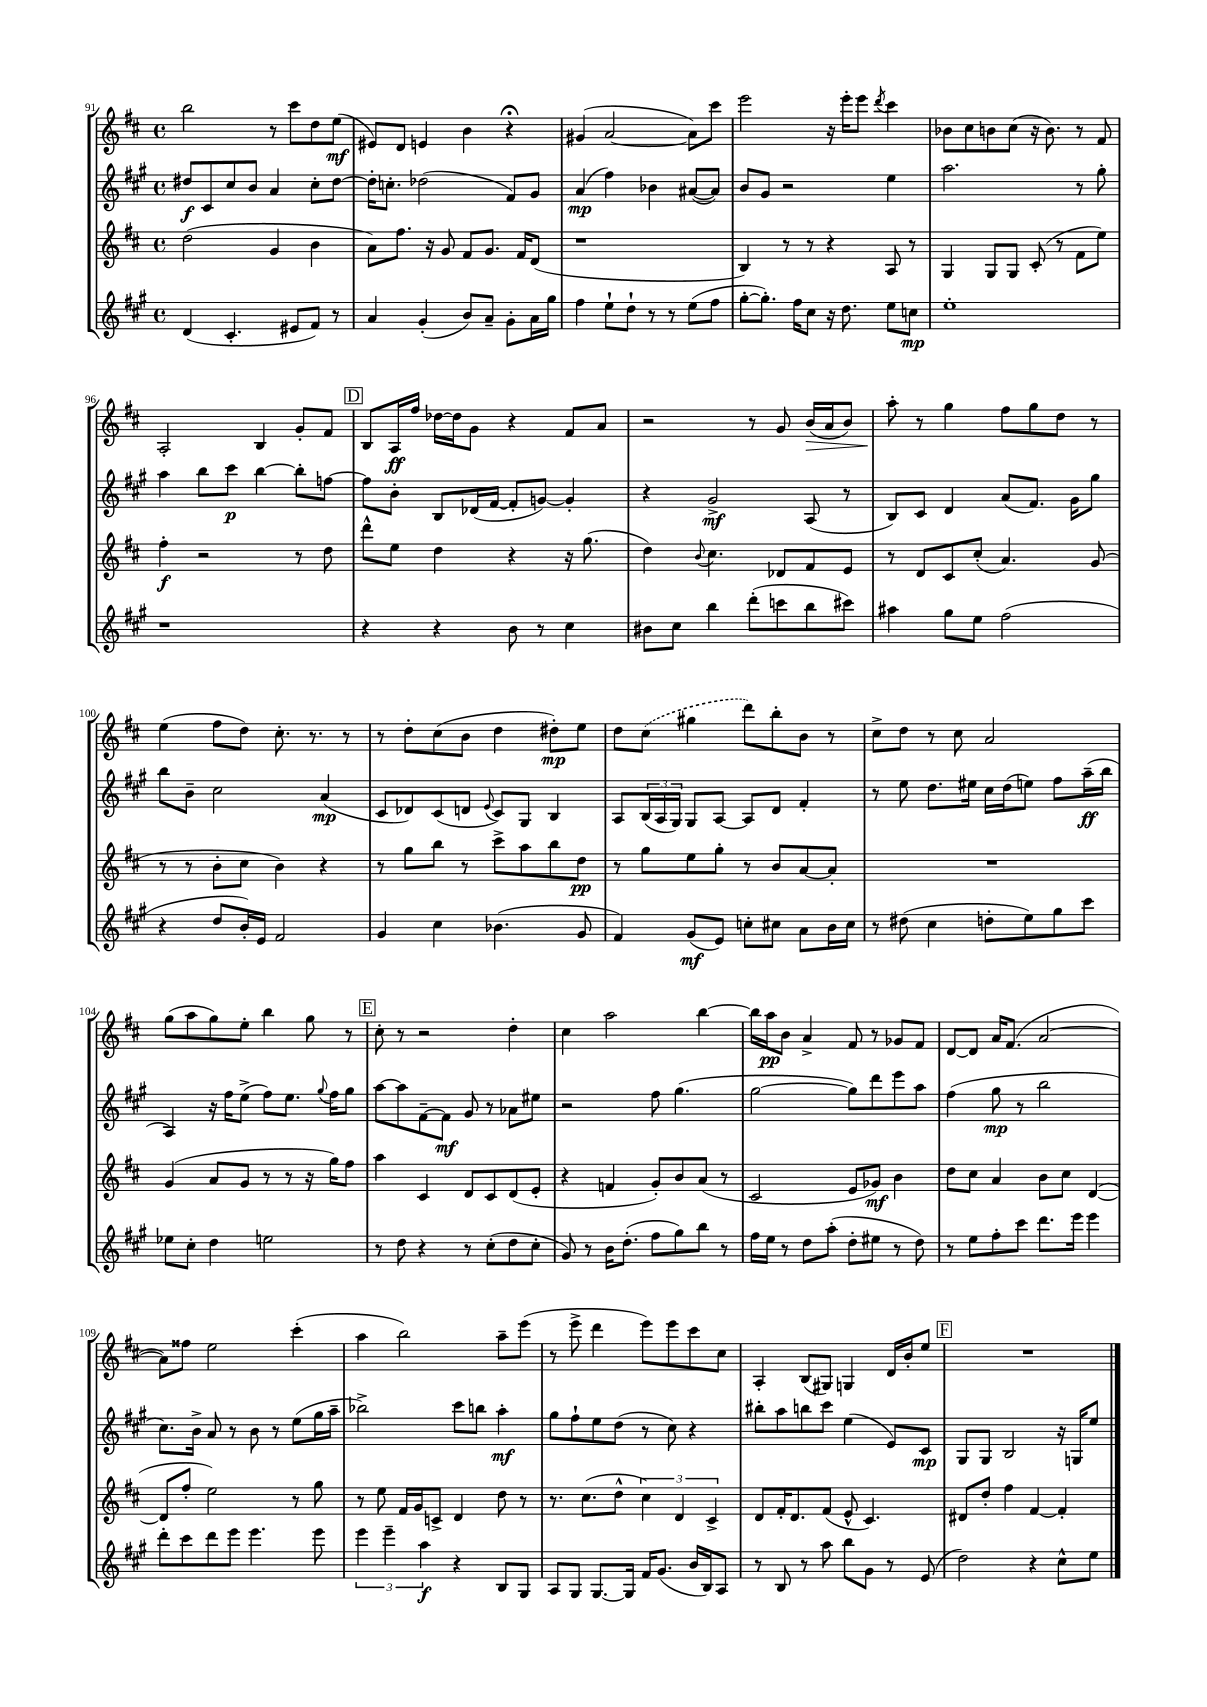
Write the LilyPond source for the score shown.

<<
\new StaffGroup <<
\new Staff = "s0" {
    \clef treble \key d \major \defaultTimeSignature \time 4/4
    b''2 r8 cis'''8 d''8 e''8\mf( |
    eis'8) d'8 e'4 b'4 r4\fermata |
    gis'4( a'2~ a'8) cis'''8 |
    e'''2 r16 e'''16-. e'''8 \acciaccatura { d'''8 } cis'''4 |
    bes'8 cis''8 b'8 cis''8( r16 b'8.) r8 fis'8 |
    a2-. b4 g'8-. fis'8 |
    \mark \markup { \box "D" } b8 a16\ff fis''16 des''16~ des''16 g'8 r4 fis'8 a'8 |
    r2 r8 g'8 b'16\>( a'16 b'8) |
    a''8-.\! r8 g''4 fis''8 g''8 d''8 r8 |
    e''4( fis''8 d''8) cis''8.-. r8. r8 |
    r8 d''8-. cis''8( b'8 d''4 dis''8-.\mp) e''8 |
    d''8 \once \slurDashed cis''8( gis''4 d'''8) b''8-. b'8 r8 |
    cis''8-> d''8 r8 cis''8 a'2 |
    g''8( a''8 g''8) e''8-. b''4 g''8 r8 |
    \mark \markup { \box "E" } cis''8-. r8 r2 d''4-. |
    cis''4 a''2 b''4~ |
    b''16 a''16\pp b'8 a'4-> fis'8 r8 ges'8 fis'8 |
    d'8~ d'8 a'16 fis'8.( a'2~ |
    a'8) fisis''8 e''2 cis'''4-.( |
    a''4 b''2) a''8-- e'''8( |
    r8 e'''8-> d'''4 e'''8) e'''8 cis'''8 cis''8 |
    a4-. b8( gis8) g4 d'16 b'16-. e''8 |
    \mark \markup { \box "F" } R1 \bar "|." |
}
\new Staff = "s1" {
    \clef treble \key a \major \defaultTimeSignature \time 4/4
    dis''8\f cis'8 cis''8 b'8 a'4 cis''8-. dis''8~ |
    dis''16-. c''8.-. des''2( fis'8) gis'8 |
    a'4\mp( fis''4) bes'4 ais'8~( ais'8) |
    b'8 gis'8 r2 e''4 |
    a''2. r8 gis''8-. |
    a''4 b''8 cis'''8\p b''4~ b''8-. f''8~ |
    \mark \markup { \box "D" } f''8 b'8-. b8 des'16( fis'16~ fis'8-. g'8~) g'4-. |
    r4 gis'2->\mf a8( r8 |
    b8) cis'8 d'4 a'8( fis'8.) gis'16 gis''8 |
    b''8 b'8-- cis''2 a'4\mp( |
    cis'8 des'8) cis'8( d'8 \appoggiatura { e'8 } cis'8) gis8 b4 |
    a8 \tuplet 3/2 { b16( a16 gis16) } gis8 a8~ a8 d'8 fis'4-. |
    r8 e''8 d''8. eis''16 cis''16 d''16( e''8) fis''8 a''16--\ff( b''16 |
    a4) r16 fis''16 e''8->( fis''8) e''8. \appoggiatura { gis''8 } fis''16 gis''8 |
    \mark \markup { \box "E" } a''8~ a''8 fis'8~-- fis'8\mf gis'8 r8 aes'8 eis''8 |
    r2 fis''8 gis''4.( |
    gis''2~ gis''8) d'''8 e'''8 a''8 |
    fis''4( gis''8\mp r8 b''2 |
    cis''8.) b'16-> a'8 r8 b'8 r8 e''8( gis''16 a''16-- |
    bes''2->) cis'''8 b''8 a''4-.\mf |
    gis''8 fis''8-! e''8 d''8( r8 cis''8) r4 |
    bis''8-. a''8 b''8 cis'''8 e''4( e'8) cis'8\mp |
    \mark \markup { \box "F" } gis8 gis8 b2 r16 g16 e''8 \bar "|." |
}
\new Staff = "s2" {
    \clef treble \key d \major \defaultTimeSignature \time 4/4
    d''2( g'4 b'4 |
    a'8) fis''8. r16 g'8 fis'8 g'8. fis'16 d'8( |
    r1 |
    b4) r8 r8 r4 a8 r8 |
    g4 g8 g8 cis'8-.( r8 fis'8 e''8) |
    fis''4-.\f r2 r8 d''8 |
    \mark \markup { \box "D" } d'''8-^ e''8 d''4 r4 r16 g''8.( |
    d''4) \appoggiatura { b'8 } cis''4. des'8 fis'8 e'8 |
    r8 d'8 cis'8 cis''8-.( a'4.) g'8( |
    r8 r8 b'8-. cis''8 b'4) r4 |
    r8 g''8 b''8 r8 cis'''8-> a''8 b''8 d''8\pp |
    r8 g''8 e''8 g''8-. r8 b'8 a'8~ a'8-. |
    R1 |
    g'4( a'8 g'8 r8 r8 r16 g''16) fis''8 |
    \mark \markup { \box "E" } a''4 cis'4 d'8 cis'8 d'8( e'8-. |
    r4 f'4 g'8-.) b'8 a'8( r8 |
    cis'2 e'8 ges'8\mf) b'4 |
    d''8 cis''8 a'4 b'8 cis''8 d'4~( |
    d'8 fis''8-. e''2) r8 g''8 |
    r8 e''8 fis'16 g'16 c'8-> d'4 d''8 r8 |
    r8. cis''8.( d''8-^ \tuplet 3/2 { cis''4) d'4 cis'4-> } |
    d'8 fis'16-. d'8. fis'8( e'8-^ cis'4.) |
    \mark \markup { \box "F" } dis'8 d''8-. fis''4 fis'4~ fis'4-. \bar "|." |
}
\new Staff = "s3" {
    \clef treble \key a \major \defaultTimeSignature \time 4/4
    d'4( cis'4.-. eis'8 fis'8) r8 |
    a'4 gis'4-.( b'8) a'8-- gis'8-. a'16 gis''16 |
    fis''4 e''8-! d''8-! r8 r8 e''8( fis''8 |
    gis''8~-. gis''8.-.) fis''16 cis''8 r16 d''8. e''8 c''8\mp |
    e''1-. |
    r1 |
    \mark \markup { \box "D" } r4 r4 b'8 r8 cis''4 |
    bis'8 cis''8 b''4 d'''8-.( c'''8 b''8 cis'''8) |
    ais''4 gis''8 e''8 fis''2( |
    r4 d''8 b'16-.) e'16 fis'2 |
    gis'4 cis''4 bes'4.( gis'8 |
    fis'4) gis'8\mf( e'8) c''8-. cis''8 a'8 b'16 cis''16 |
    r8 dis''8( cis''4 d''8-. e''8) gis''8 cis'''8 |
    ees''8 cis''8-. d''4 e''2 |
    \mark \markup { \box "E" } r8 d''8 r4 r8 cis''8-.( d''8 cis''8-. |
    gis'8) r8 b'16 d''8.-.( fis''8 gis''8) b''8 r8 |
    fis''16 e''16 r8 d''8 a''8-.( d''8-. eis''8 r8 d''8) |
    r8 e''8 fis''8-. cis'''8 d'''8. e'''16 e'''4 |
    d'''8-. cis'''8 d'''8 e'''8 e'''4. e'''8 |
    \tuplet 3/2 { e'''4 e'''4-- a''4\f } r4 b8 gis8 |
    a8 gis8 gis8.~ gis16 fis'16 gis'8.( b'16 b16) a8 |
    r8 b8 r8 a''8 b''8 gis'8 r8 e'8( |
    \mark \markup { \box "F" } d''2) r4 cis''8-^ e''8 \bar "|." |
}
>>
>>
\layout { \context { \Score currentBarNumber = #91 } }
